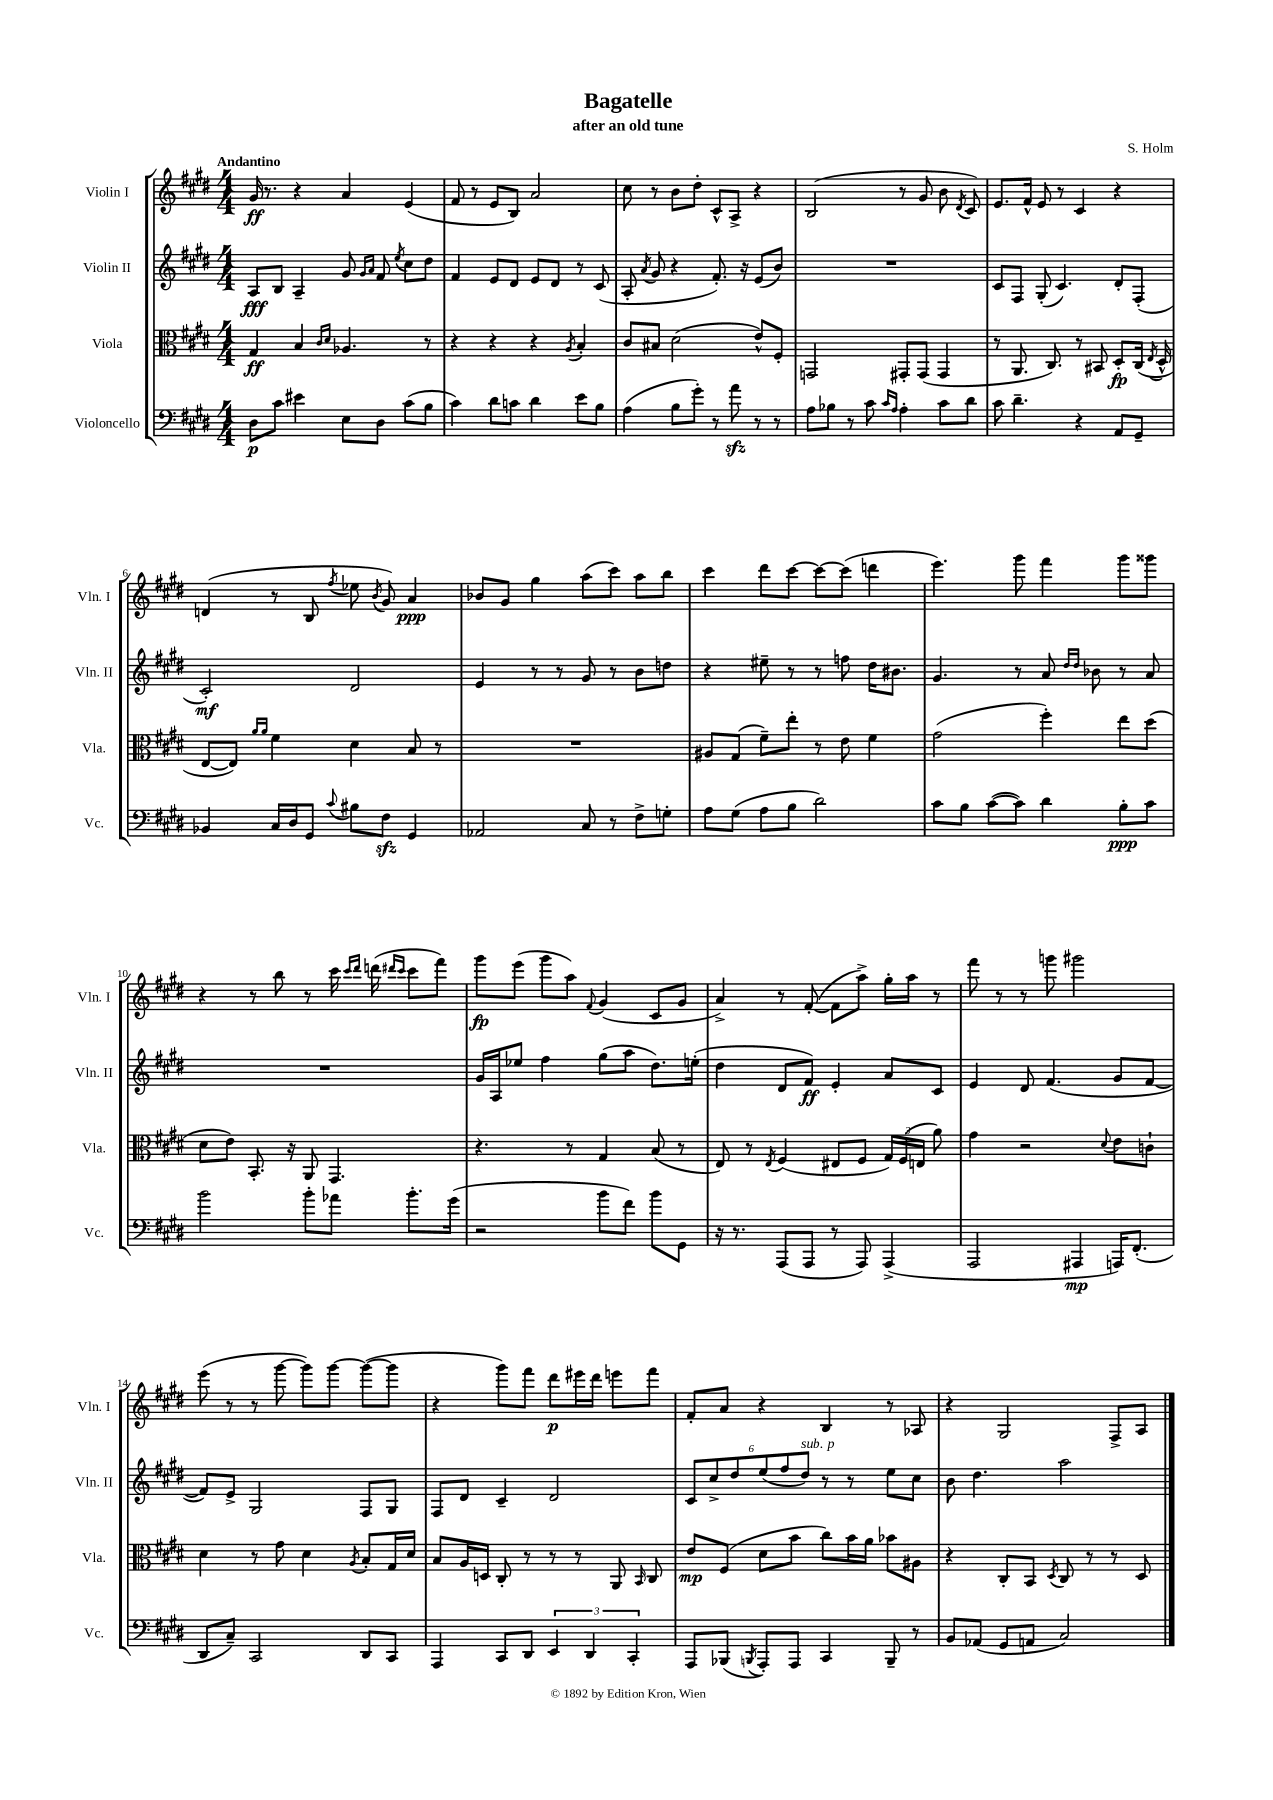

**kern	**dynam	**kern	**dynam	**kern	**dynam	**kern	**dynam
*part4	*part4	*part3	*part3	*part2	*part2	*part1	*part1
*staff4	*staff4	*staff3	*staff3	*staff2	*staff2	*staff1	*staff1
*I"Violoncello	*	*I"Viola	*	*I"Violin II	*	*I"Violin I	*
*I'Vc.	*	*I'Vla.	*	*I'Vln. II	*	*I'Vln. I	*
*clefF4	*	*clefC3	*	*clefG2	*	*clefG2	*
*k[f#c#g#d#]	*	*k[f#c#g#d#]	*	*k[f#c#g#d#]	*	*k[f#c#g#d#]	*
*M4/4	*	*M4/4	*	*M4/4	*	*M4/4	*
=1	=1	=1	=1	=1	=1	=1	=1
!	!	!	!	!	!	!LO:TX:a:B:t=Andantino	!
8D#\L	p	4G#/	ff	8A/L	fff	16g#/	ff
.	.	.	.	.	.	8.r	.
8c#\J	.	.	.	8B/J	.	.	.
4e#X\	.	4B/	.	4A~/	.	4r	.
.	.	16qqc#/LL	.	.	.	.	.
.	.	16qqd#/JJ	.	.	.	.	.
8E\L	.	4.A-X/	.	8g#/	.	4a/	.
.	.	.	.	16qqg#/LL	.	.	.
.	.	.	.	16qqa/JJ	.	.	.
8D#\J	.	.	.	8f#/	.	.	.
.	.	.	.	8qee/	.	.	.
(8c#\L	.	.	.	8cc#\L	.	(4e/	.
8B\J	.	8r	.	8dd#\J	.	.	.
=2	=2	=2	=2	=2	=2	=2	=2
4c#\)	.	4r	.	4f#/	.	8f#/	.
.	.	.	.	.	.	8r	.
8d#\L	.	4r	.	8e/L	.	8e/L	.
8cn\J	.	.	.	8d#/J	.	8B/J)	.
4d#\	.	4r	.	8e/L	.	2a/	.
.	.	.	.	8d#/J	.	.	.
.	.	8qA/	.	.	.	.	.
8e\L	.	4B'/	.	8r	.	.	.
8B\J	.	.	.	(8c#/	.	.	.
=3	=3	=3	=3	=3	=3	=3	=3
(4A\	.	8c#/L	.	8A'/	.	8cc#\	.
.	.	.	.	8qa/	.	.	.
.	.	8B#X/J	.	8g#/	.	8r	.
8B\L	.	(2d#\	.	4r	.	8b\L	.
8g#'\J)	.	.	.	.	.	8dd#'\J	.
8r	.	.	.	8.f#'/)	.	8c#^^/L	.
8azz\	.	.	.	.	.	8A^/J	.
.	.	.	.	16r	.	.	.
8r	.	8e^^/L)	.	(8e/L	.	4r	.
8r	.	8F#'/J	.	8b/J)	.	.	.
=4	=4	=4	=4	=4	=4	=4	=4
8A\L	.	2GGn/	.	1r	.	(2B/	.
8B-X\J	.	.	.	.	.	.	.
8r	.	.	.	.	.	.	.
8c#\	.	.	.	.	.	.	.
16qqc#/LL	.	.	.	.	.	.	.
16qqA/JJ	.	.	.	.	.	.	.
4A'\	.	8GG#X'/L	.	.	.	8r	.
.	.	(8GG#/J	.	.	.	8g#/	.
8c#\L	.	4GG#/	.	.	.	8b\	.
.	.	.	.	.	.	8qd#/	.
8d#\J	.	.	.	.	.	8c#/)	.
=5	=5	=5	=5	=5	=5	=5	=5
8c#\	.	8r	.	8c#/L	.	8.e/L	.
4.d#~\	.	8.AA/	.	8F#/J	.	.	.
.	.	.	.	.	.	16f#^^/Jk	.
.	.	.	.	(8G#'/	.	8e/	.
.	.	8.C#/)	.	.	.	.	.
.	.	.	.	4.c#/)	.	8r	.
4r	.	8r	.	.	.	4c#/	.
.	.	8BB#X/	.	.	.	.	.
8AA/L	.	8D#'/L	fp	8d#'/L	.	4r	.
8GG#~/J	.	(16C#/Jk	.	(8F#'/J	.	.	.
.	.	8qE/	.	.	.	.	.
.	.	16D#^^/	.	.	.	.	.
!!LO:LB:g=z
=6	=6	=6	=6	=6	=6	=6	=6
4BB-X/	.	[8E/L	.	2c#'/)	mf	(4dn/	.
.	.	8E/J])	.	.	.	.	.
.	.	16qqa/LL	.	.	.	.	.
.	.	16qqa/JJ	.	.	.	.	.
16C#/LL	.	4f#\	.	.	.	8r	.
16D#/J	.	.	.	.	.	.	.
8GG#/J	.	.	.	.	.	8B/	.
8qqc#/	.	.	.	.	.	8qff#/	.
8B#X\L	.	4d#\	.	2d#/	.	8ee-X\	.
.	.	.	.	.	.	8qb/	.
8F#zz\J	.	.	.	.	.	8g#/)	.
4GG#/	.	8B/	.	.	.	4a/	ppp
.	.	8r	.	.	.	.	.
=7	=7	=7	=7	=7	=7	=7	=7
2AA-X/	.	1r	.	4e/	.	8b-X/L	.
.	.	.	.	.	.	8g#/J	.
.	.	.	.	8r	.	4gg#\	.
.	.	.	.	8r	.	.	.
8C#/	.	.	.	8g#/	.	(8aa\L	.
8r	.	.	.	8r	.	8ccc#\J)	.
8F#^\L	.	.	.	8b\L	.	8aa\L	.
8Gn'\J	.	.	.	8ddn\J	.	8bb\J	.
=8	=8	=8	=8	=8	=8	=8	=8
8A\L	.	8A#X/L	.	4r	.	4ccc#\	.
(8G#\J	.	(8G#/J	.	.	.	.	.
8A\L	.	8f#~\L)	.	8ee#X~\	.	8ddd#\L	.
8B\J	.	8ee'\J	.	8r	.	[8ccc#\J	.
2d#\)	.	8r	.	8r	.	8ccc#\L_	.
.	.	8e\	.	8ffn\	.	(8ccc#\J]	.
.	.	4f#\	.	16dd#\KL	.	4dddn\	.
.	.	.	.	8.b#X\J	.	.	.
=9	=9	=9	=9	=9	=9	=9	=9
8c#\L	.	(2g#\	.	4.g#/	.	4.eee\)	.
8B\J	.	.	.	.	.	.	.
([8c#\L	.	.	.	.	.	.	.
8c#\J])	.	.	.	8r	.	8ggg#\	.
4d#\	.	4ff#'\)	.	8a/	.	4fff#\	.
.	.	.	.	16qqdd#/LL	.	.	.
.	.	.	.	16qqdd#/JJ	.	.	.
.	.	.	.	8b-X\	.	.	.
8B'\L	ppp	8ee\L	.	8r	.	8ggg#\L	.
8c#\J	.	(8dd#\J	.	8a/	.	8ggg##X\J	.
!!LO:LB:g=z
=10	=10	=10	=10	=10	=10	=10	=10
2b\	.	8d#\L	.	1r	.	4r	.
.	.	8e\J)	.	.	.	.	.
.	.	8.BB'/	.	.	.	8r	.
.	.	.	.	.	.	8bb\	.
.	.	16r	.	.	.	.	.
8b'\L	.	8AA/	.	.	.	8r	.
8a-X\J	.	4.GG#/	.	.	.	16ccc#\	.
.	.	.	.	.	.	16qqccc#/LL	.
.	.	.	.	.	.	16qqddd#/JJ	.
.	.	.	.	.	.	(16dddn\	.
.	.	.	.	.	.	16qqddd#X/LL	.
.	.	.	.	.	.	16qqccc#/JJ	.
8.b'\L	.	.	.	.	.	8ccc#\L	.
.	.	.	.	.	.	8fff#\J)	.
(16g#\Jk	.	.	.	.	.	.	.
=11	=11	=11	=11	=11	=11	=11	=11
2r	.	4.r	.	16g#/LL	.	8ggg#\L	fp
.	.	.	.	16A/J	.	.	.
.	.	.	.	8ee-X/J	.	(8eee\J	.
.	.	.	.	4ff#\	.	8ggg#\L	.
.	.	8r	.	.	.	8aa\J)	.
.	.	.	.	.	.	8qqf#/	.
8b\L	.	4G#/	.	(8gg#\L	.	(4g#/	.
8f#\J)	.	.	.	8aa\J	.	.	.
8b\L	.	(8B/	.	8.dd#\L)	.	8c#/L	.
8GG#\J	.	8r	.	.	.	8g#/J	.
.	.	.	.	(16een'\Jk	.	.	.
=12	=12	=12	=12	=12	=12	=12	=12
16r	.	8E/)	.	4dd#\	.	4a^/)	.
8.r	.	.	.	.	.	.	.
.	.	8r	.	.	.	.	.
.	.	8qE/	.	.	.	.	.
(8AAA/L	.	(4F#/	.	8d#/L	.	8r	.
8AAA/J	.	.	.	8f#/J)	ff	([8f#'/	.
8r	.	8E#X/L	.	4e'/	.	8f#\L]	.
8AAA/)	.	8F#/J	.	.	.	8aa^\J)	.
(4AAA^/	.	24G#/LL)	.	8a/L	.	16gg#'\LL	.
.	.	(24F#/	.	.	.	.	.
.	.	.	.	.	.	16aa\JJ	.
.	.	24En/JJ	.	.	.	.	.
.	.	8a\)	.	8c#/J	.	8r	.
=13	=13	=13	=13	=13	=13	=13	=13
2AAA/	.	4g#\	.	4e/	.	8fff#\	.
.	.	.	.	.	.	8r	.
.	.	2r	.	8d#/	.	8r	.
.	.	.	.	(4.f#/	.	8gggn\	.
4AAA#X/	mp	.	.	.	.	2ggg#X\	.
.	.	8qqd#/	.	.	.	.	.
16AAAn/KL)	.	8e\L	.	8g#/L	.	.	.
(8.FF#'/J	.	.	.	.	.	.	.
.	.	8cn`\J	.	[8f#/J	.	.	.
!!LO:LB:g=z
=14	=14	=14	=14	=14	=14	=14	=14
8DD#/L	.	4d#\	.	8f#/L])	.	(8eee\	.
8C#~/J)	.	.	.	8e^/J	.	8r	.
2CC#/	.	8r	.	2G#/	.	8r	.
.	.	8g#\	.	.	.	[8ggg#\	.
.	.	4d#\	.	.	.	8ggg#\L])	.
.	.	.	.	.	.	[8ggg#\J	.
.	.	8qA/	.	.	.	.	.
8DD#/L	.	8B'/L	.	8F#/L	.	(8ggg#\L_	.
8CC#/J	.	16G#/L	.	8G#/J	.	8ggg#\J]	.
.	.	16d#/JJ	.	.	.	.	.
=15	=15	=15	=15	=15	=15	=15	=15
4AAA/	.	8B/L	.	8F#/L	.	4r	.
.	.	16A/L	.	8d#/J	.	.	.
.	.	16Dn/JJ	.	.	.	.	.
8CC#/L	.	8C#'/	.	4c#~/	.	8ggg#\L)	.
8DD#/J	.	8r	.	.	.	8fff#\J	.
6EE/	.	8r	.	2d#/	.	8ddd#\L	p
.	.	8r	.	.	.	16eee#X\L	.
6DD#/	.	.	.	.	.	.	.
.	.	.	.	.	.	16ddd#\JJ	.
.	.	8AA/	.	.	.	8eeen\L	.
6CC#'/	.	.	.	.	.	.	.
.	.	16qqBB/	.	.	.	.	.
.	.	8C#/	.	.	.	8fff#\J	.
=16	=16	=16	=16	=16	=16	=16	=16
8AAA/L	.	8e/L	mp	12c#/L	.	8f#'/L	.
.	.	.	.	12cc#^/	.	.	.
(8BBB-X/J	.	(8F#/J	.	.	.	8a/J	.
.	.	.	.	12dd#/	.	.	.
8qBBBn/	.	.	.	.	.	.	.
8AAA'/L)	.	8d#\L	.	(12ee/	.	4r	.
.	.	.	.	12ff#/	.	.	.
8AAA/J	.	8b\J	.	.	.	.	.
!	!	!	!	!LO:TX:a:i:t=sub. p	!	!	!
.	.	.	.	12dd#/J)	.	.	.
4CC#/	.	8cc#\L)	.	8r	.	4B/	.
.	.	16b\L	.	8r	.	.	.
.	.	16a\JJ	.	.	.	.	.
8BBB~/	.	8b-X\L	.	8ee\L	.	8r	.
8r	.	8A#X\J	.	8cc#\J	.	8A-X/	.
=17	=17	=17	=17	=17	=17	=17	=17
8BB/L	.	4r	.	8b\	.	4r	.
(8AA-X/J	.	.	.	4.dd#\	.	.	.
8GG#/L	.	8C#'/L	.	.	.	2G#/	.
8AAn/J	.	8BB/J	.	.	.	.	.
.	.	8qD#/	.	.	.	.	.
2C#/)	.	8C#/	.	2aa\	.	.	.
.	.	8r	.	.	.	.	.
.	.	8r	.	.	.	8F#^/L	.
.	.	8D#/	.	.	.	8A/J	.
==	==	==	==	==	==	==	==
*-	*-	*-	*-	*-	*-	*-	*-
